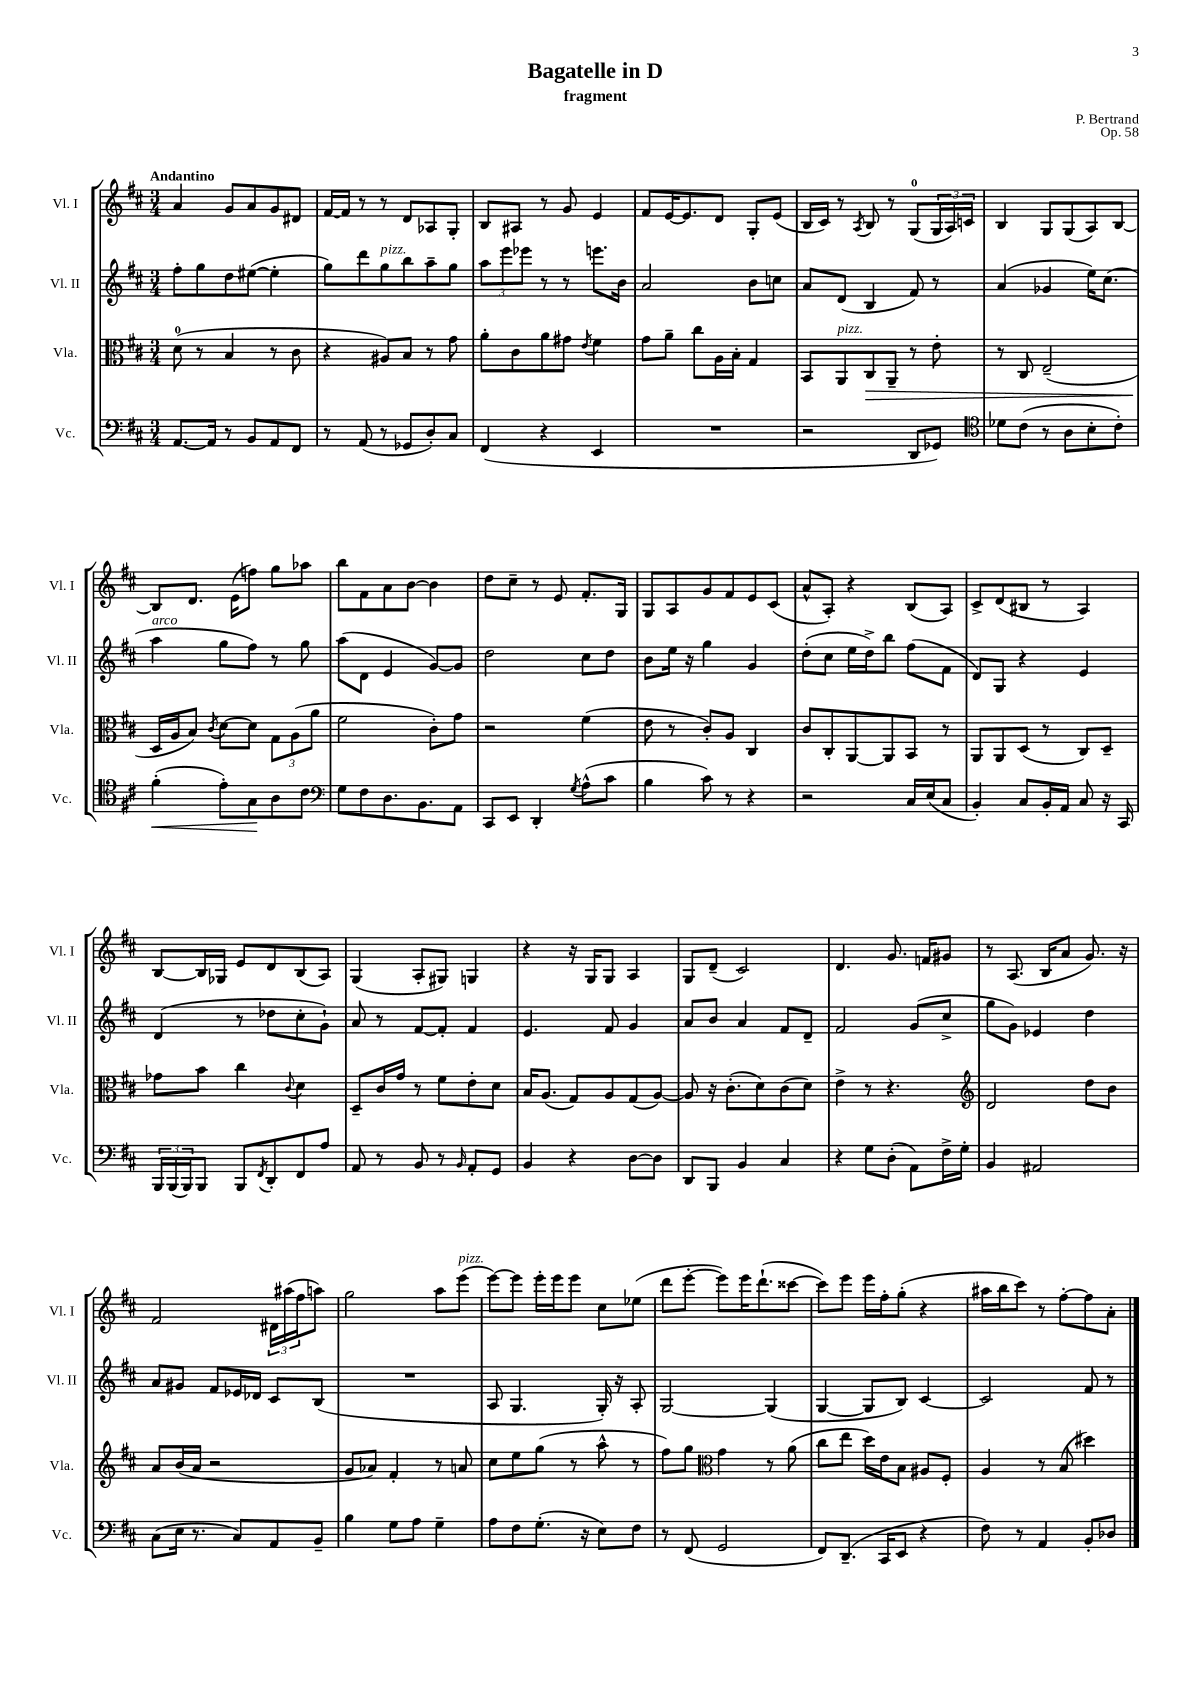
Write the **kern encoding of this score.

**kern	**kern	**kern	**kern
*staff4	*staff3	*staff2	*staff1
*clefF4	*clefC3	*clefG2	*clefG2
*k[f#c#]	*k[f#c#]	*k[f#c#]	*k[f#c#]
*M3/4	*M3/4	*M3/4	*M3/4
[8.AA	(8d	8ff#'	4a
.	8r	8gg	.
16AA]	.	.	.
8r	4B	8dd	8g
8BB	.	([8ee#	8a
8AA	8r	4ee#']	8g
8FF#	8c#	.	8d#
=	=	=	=
8r	4r	8gg)	[16f#
.	.	.	16f#]
(8AA	.	8ddd	8r
8r	8A#)	8gg	8r
8GG-	8B	8bb	8d
8D')	8r	8aa~	8A-
8C#	8g	8gg	8G'
=	=	=	=
(4FF#	8a'	12aa	8B
.	.	12eee	.
.	8c#	.	8A#
.	.	12eee-	.
4r	8a	8r	8r
.	8g#	8r	8g
.	8qe	.	.
4EE	4f#	8.eee	4e
.	.	16b	.
=	=	=	=
2.r	8g	2a	8f#
.	8a~	.	[16e
.	.	.	8.e]
.	8cc#	.	.
.	16A	.	8d
.	16B'	.	.
.	4G	8b	8G'
.	.	8cc	(8e
=	=	=	=
2r	8BB	8a	16B
.	.	.	16c#)
.	8AA	(8d	8r
.	.	.	8qA
.	8C#	4B	8B
.	8AA~	.	8r
8DD	8r	8f#)	(8G
8GG-)	8e'	8r	24G
.	.	.	24A)
.	.	.	24c
=	=	=	=
*clefC4	*	*	*
8d-	8r	(4a	4B
(8c#	8C#	.	.
8r	(2E~	4g-	8G
8A	.	.	(8G
8B'	.	16ee)	8A)
.	.	(8.cc#	.
8c#')	.	.	[8B
=	=	=	=
(4f#'	16D	4aa	8B]
.	16A	.	.
.	8B)	.	8.d
.	8qc#	.	.
8e')	[8d	8gg	.
.	.	.	(16e
8G	8d]	8ff#)	8ff)
8A	12G	8r	8gg
.	(12A	.	.
8c#	.	8gg	8aa-
.	12a	.	.
=	=	=	=
*clefF4	*	*	*
8G	2f#	(8aa	8bb
8F#	.	8d	8f#
8.D	.	4e	8a
.	.	.	[8b
8.BB	.	.	.
.	8c#')	[8g)	4b]
8AA	8g	8g]	.
=	=	=	=
8CC#	2r	2dd	8dd
8EE	.	.	8cc#~
4DD'	.	.	8r
.	.	.	8e
8qG	.	.	.
(8A^^	(4f#	8cc#	8.f#'
8c#	.	8dd	.
.	.	.	16G
=	=	=	=
4B	8e	8b	8G
.	8r	16ee	8A
.	.	16r	.
8c#)	8c#')	4gg	8g
8r	8A	.	8f#
4r	4C#	4g	8e
.	.	.	(8c#
=	=	=	=
2r	8c#	(8dd'	8a^^
.	8C#'	8cc#	8A')
.	[8AA	16ee	4r
.	.	16dd^)	.
.	8AA]	8bb	.
16C#	8BB	(8ff#	(8B
(16E	.	.	.
8C#	8r	8f#	8A)
=	=	=	=
4BB')	8AA	8d)	8c#^
.	8AA	8G	(8d
8C#	(8D	4r	8B#
16BB'	8r	.	8r
16AA	.	.	.
8C#	8C#)	4e	4A)
16r	8D~	.	.
16CC#	.	.	.
=	=	=	=
24BBB	8g-	(4d	[8B
(24BBB	.	.	.
24BBB)	.	.	.
8BBB	8b	.	16B]
.	.	.	16G-
8BBB	4cc#	8r	8e
8qFF#	.	.	.
8DD'	.	8dd-	8d
.	8qqc#	.	.
8FF#	4d	8cc#'	(8B
8A	.	8g`)	8A)
=	=	=	=
8AA	8D~	8a	(4G
8r	16c#	8r	.
.	16g	.	.
8BB	8r	[8f#	8A'
8r	8f#	8f#']	8G#)
16qqBB	.	.	.
8AA'	8e'	4f#	4G
8GG	8d	.	.
=	=	=	=
4BB	16B	4.e	4r
.	(8.A	.	.
4r	8G)	.	16r
.	.	.	16G
.	8A	8f#	8G
[8D	(8G	4g	4A
8D]	[8A)	.	.
=	=	=	=
8DD	8A]	8a	8G
8BBB	16r	8b	(8d~
.	(8.c#'	.	.
4BB	.	4a	2c#)
.	8d)	.	.
4C#	(8c#	8f#	.
.	8d)	8d~	.
=	=	=	=
4r	4e^	2f#	4.d
8G	8r	.	.
(8D'	4.r	.	8.g
8AA)	.	(8g	.
.	.	.	16f
16F#^	.	8cc#^	8g#
16G'	.	.	.
=	=	=	=
*	*clefG2	*	*
4BB	2d	8gg	8r
.	.	8g)	(8.A
2AA#	.	4e-	.
.	.	.	16B
.	.	.	8a
.	8dd	4dd	8.g)
.	8b	.	.
.	.	.	16r
=	=	=	=
(8C#	8a	8a	2f#
16E	(16b	8g#	.
8.r	16a	.	.
.	2r	8f#	.
8C#)	.	16e-	.
.	.	16d-	.
8AA	.	8c#	24d#
.	.	.	(24aa#
.	.	.	24ff#
8BB~	.	(8B	8aa)
=	=	=	=
4B	8g	2.r	2gg
.	8a-)	.	.
8G	4f#'	.	.
8A	.	.	.
4G~	8r	.	8aa
.	8a	.	(8eee
=	=	=	=
8A	8cc#	8A	[8eee)
8F#	8ee	4.G	8eee]
(8.G'	(8gg	.	16eee'
.	.	.	16eee
.	8r	.	8eee
16r	.	.	.
8E)	8aa^^	16G')	8cc#
.	.	16r	.
8F#	8r	8A'	(8ee-
=	=	=	=
8r	8ff#)	[2G	8ddd
(8FF#	8gg	.	[8eee'
*	*clefC3	*	*
2GG	4g	.	8eee])
.	.	.	16eee
.	.	.	(8.ddd`
.	8r	(4G]	.
.	(8a	.	[8ccc##
=	=	=	=
8FF#)	8cc#	[4G	8ccc##])
(8.DD~	8ee	.	8eee
.	16dd)	8G]	16eee
16CC#	16e	.	16ff#'
8EE	8B	8B)	(8gg'
4r	8A#	[4c#	4r
.	8F#'	.	.
=	=	=	=
8F#)	4A	2c#]	16aa#
.	.	.	16bb
8r	.	.	8ccc#)
4AA	8r	.	8r
.	(8B	.	[8ff#'
8BB'	4dd#)	8f#	8ff#]
8D-	.	8r	8a'
==	==	==	==
*-	*-	*-	*-
